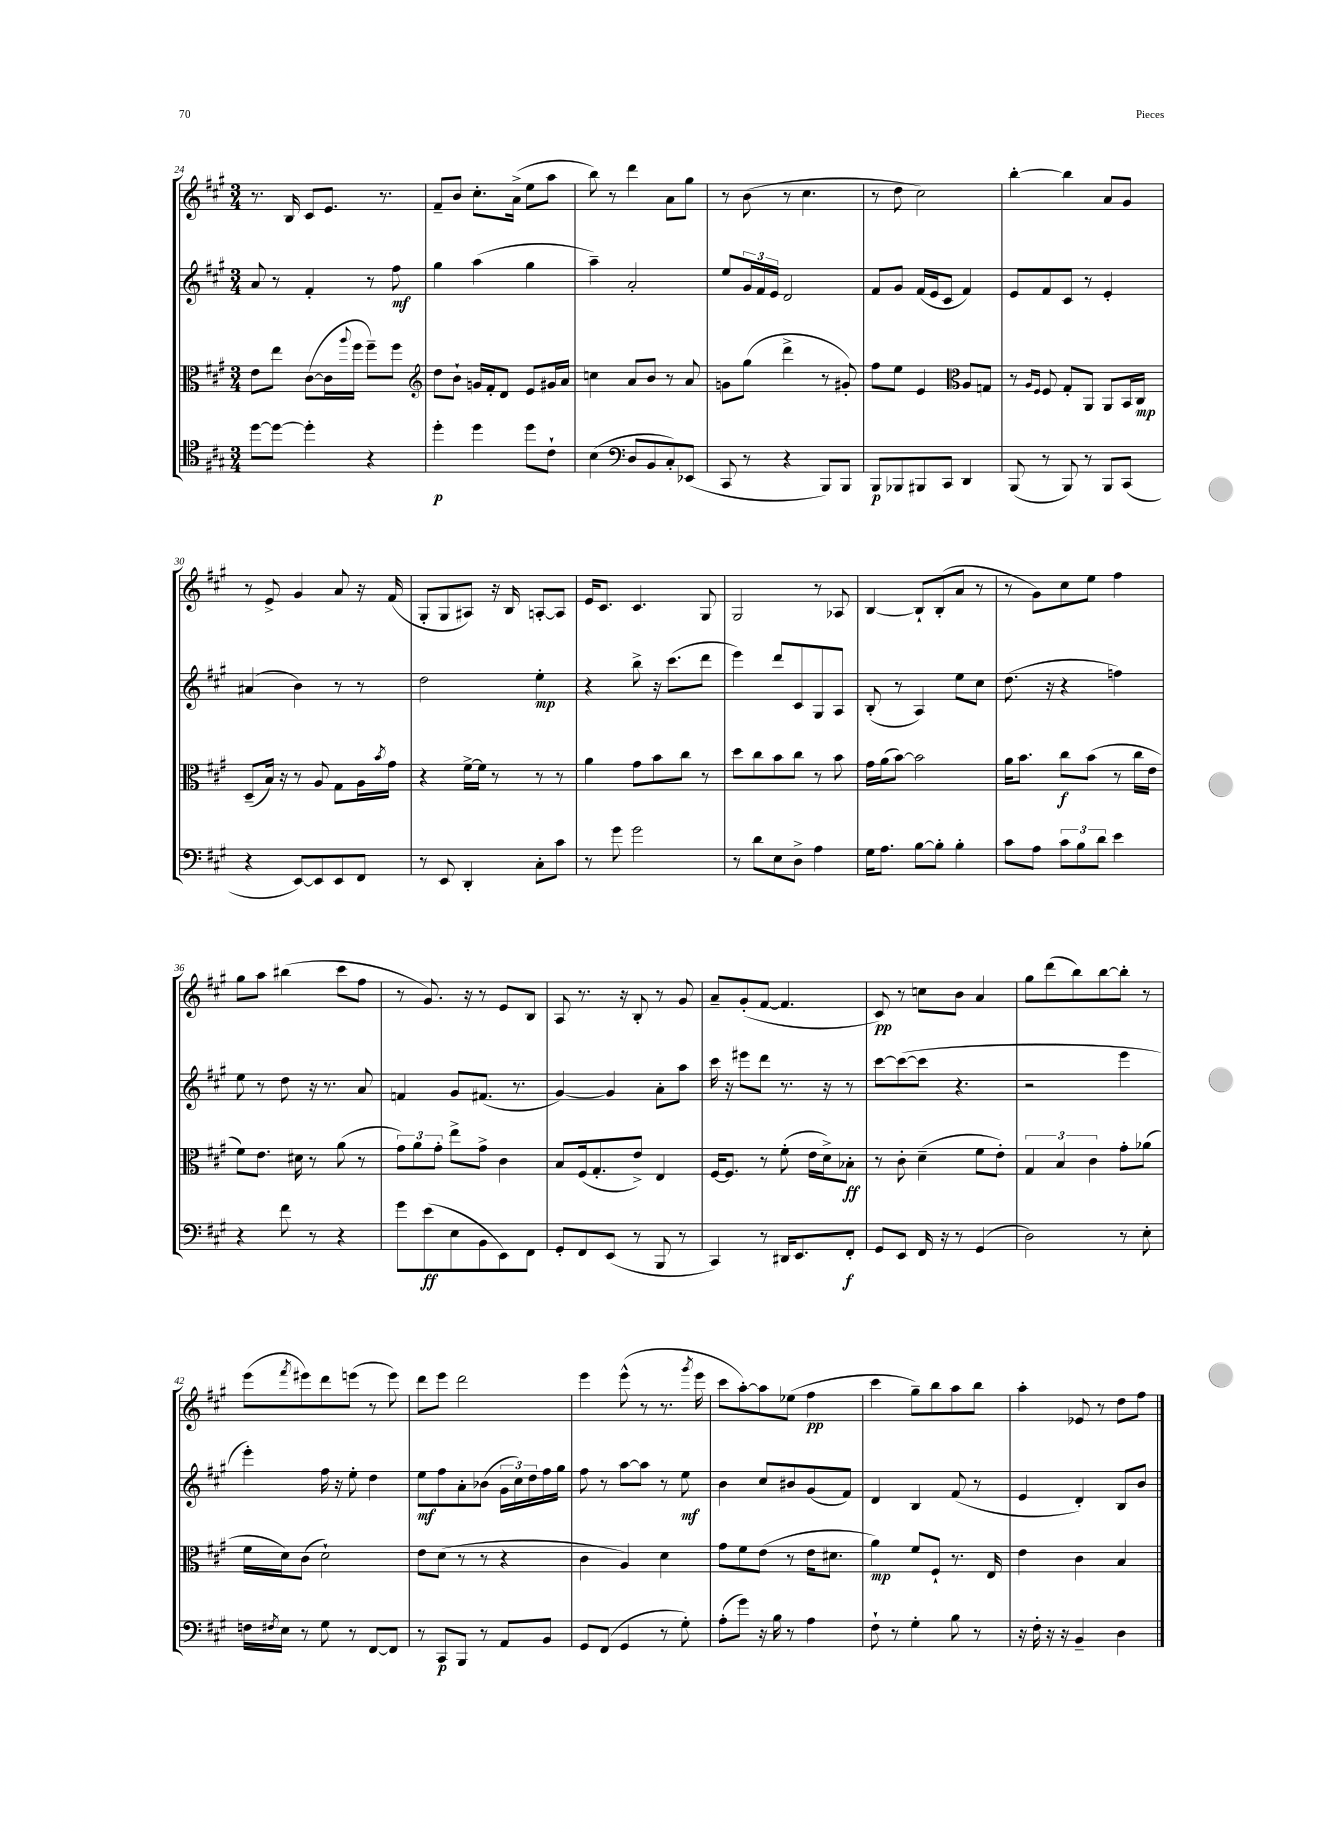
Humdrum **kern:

**kern	**kern	**kern	**kern
*staff4	*staff3	*staff2	*staff1
*clefC4	*clefC3	*clefG2	*clefG2
*k[f#c#g#]	*k[f#c#g#]	*k[f#c#g#]	*k[f#c#g#]
*M3/4	*M3/4	*M3/4	*M3/4
[8dd	8e	8a	8.r
8dd_	8ee	8r	.
.	.	.	16B
4dd']	([8c#	4f#'	8c#
.	16c#]	.	8.e
.	8qqaa	.	.
.	16ff#	.	.
4r	8ff#~)	8r	.
.	.	.	8.r
.	8ff#	8ff#	.
=	=	=	=
*	*clefG2	*	*
4dd'	8dd	4gg#	8f#~
.	8b`	.	8b
4dd	16g	(4aa	8.cc#'
.	16f#'	.	.
.	8d	.	.
.	.	.	(16a^
8dd	8e	4gg#	8ee
8c#`	16g#	.	8aa
.	16a	.	.
=	=	=	=
(4B	4cc	4aa~)	8bb)
.	.	.	8r
*clefF4	*	*	*
8D	8a	2a'	4ddd
8BB	8b	.	.
8C#')	8r	.	8a
(8EE-	8a	.	8gg#
=	=	=	=
8CC#	8g	8ee	8r
8r	(8gg#	24g#	(8b
.	.	24f#	.
.	.	24e	.
4r	4ddd^	2d	8r
.	.	.	4.cc#
8BBB)	8r	.	.
8BBB	8g#')	.	.
=	=	=	=
8BBB	8ff#	8f#	8r
8BBB-	8ee	8g#	8dd
8BBB#	4e	(16f#	2cc#)
.	.	16e	.
8CC#	.	8c#	.
*	*clefC3	*	*
4DD	8A	4f#)	.
.	8G	.	.
=	=	=	=
(8BBB	8r	8e	[4bb'
.	16qqA	.	.
.	16qqF#	.	.
8r	8F#	8f#	.
8BBB)	8G#'	8c#	4bb]
8r	8AA	8r	.
8BBB	8AA	4e'	8a
(8CC#	16BB	.	8g#
.	16C#	.	.
=	=	=	=
4r	(8D~	(4a#	8r
.	16B)	.	8e^
.	16r	.	.
[8EE)	8r	4b)	4g#
8EE]	8A	.	.
8EE	8G#	8r	8a
8FF#	16A	8r	16r
.	8qb	.	.
.	16g#	.	(16f#
=	=	=	=
8r	4r	2dd	8G#'
8EE	.	.	8G#
4DD'	[16f#^	.	8A#)
.	16f#]	.	.
.	8r	.	16r
.	.	.	16B
8C#'	8r	4ee'	[8A'
8c#	8r	.	8A]
=	=	=	=
8r	4a	4r	16e
.	.	.	8.c#
8g#	.	.	.
2g#	8g#	8bb^	4.c#
.	8b	16r	.
.	.	(8.ccc#	.
.	8cc#	.	.
.	8r	8ddd	8G#
=	=	=	=
8r	8dd	4eee)	2G#
8d	8cc#	.	.
8E	8b	8ddd	.
8D^	8cc#	8c#	.
4A	8r	8G#	8r
.	8b	8A	8A-
=	=	=	=
16G#	16g#	(8B'	[4B
8.A	(16a	.	.
.	[8b)	8r	.
[8B	2b]	4A)	8B`]
8B']	.	.	(8B'
4B'	.	8ee	8a
.	.	8cc#	8r
=	=	=	=
8c#	16a	(8.dd	8r
.	8.b	.	.
8A	.	.	8g#)
.	.	16r	.
12c#	8cc#	4r	8cc#
12B	.	.	.
.	(8b	.	8ee
12d	.	.	.
4e	8r	4ff)	4ff#
.	16cc#	.	.
.	16e	.	.
=	=	=	=
4r	8f#)	8ee	8gg#
.	8.e	8r	8aa
8f#	.	8dd	(4bb#
.	16d#	.	.
8r	8r	16r	.
.	.	8.r	.
4r	(8a	.	8ccc#
.	8r	8a	8ff#
=	=	=	=
8g#	12g#)	4f	8r
.	12a	.	.
(8e	.	.	8.g#)
.	12g#'	.	.
8E	8ee^	8g#	.
.	.	.	16r
8BB	8g#^	(8.f#	8r
8EE)	4c#	.	8e
.	.	8.r	.
8FF#	.	.	8B
=	=	=	=
8GG#'	8B	[4g#)	8A
8FF#	(16F#	.	8.r
.	8.G#'	.	.
(8EE	.	4g#]	.
.	.	.	16r
8r	8e^)	.	8B'
8BBB	4E	8a'	8r
8r	.	8aa	8g#
=	=	=	=
4CC#)	[16F#	16ccc#	8a~
.	8.F#]	16r	.
.	.	8eee#	(8g#'
8r	8r	8ddd	[8f#
16DD#	(8f#'	8.r	4.f#]
8.EE	.	.	.
.	16e	.	.
.	16d^)	16r	.
8FF#'	8B-'	8r	.
=	=	=	=
8GG#	8r	[8ccc#	8c#)
8EE	8c#'	(8ccc#_	8r
16FF#	(4d~	8ccc#]	8cc
16r	.	.	.
8r	.	4.r	8b
(4GG#	8f#	.	4a
.	8e')	.	.
=	=	=	=
2D)	6G#	2r	8gg#
.	.	.	(8ddd
.	6B	.	.
.	.	.	8bb)
.	6c#	.	.
.	.	.	[8bb
8r	8g#'	4eee	8bb']
8E'	(8a-	.	8r
=	=	=	=
16F	16f#	4eee')	(8eee
8qF#	.	.	.
16E	16d)	.	.
.	.	.	8qfff#
8r	(8c#	.	8eee#)
8G#	2d`)	16ff#	8ddd
.	.	16r	.
8r	.	8ee'	(8eee
[8FF#	.	4dd	8r
8FF#]	.	.	8eee)
=	=	=	=
8r	8e	8ee	8ddd
8CC#	(8d	8ff#	8eee
8BBB	8r	8a'	2ddd
8r	8r	(8b-	.
8AA	4r	24g#	.
.	.	24cc#)	.
.	.	24dd	.
8BB	.	16ff#	.
.	.	16gg#	.
=	=	=	=
8GG#	4c#	8ff#	4eee
(8FF#	.	8r	.
4GG#	4A)	[8aa	(8eee^^
.	.	8aa]	8r
8r	4d	8r	8.r
8G#')	.	8ee	.
.	.	.	8qggg#
.	.	.	16eee
=	=	=	=
(8A'	8g#	4b	8ccc#
8g#)	8f#	.	[8aa')
16r	(8e	8cc#	8aa]
16B	.	.	.
8r	8r	8b#	(8ee-
4A	16e	(8g#	4ff#
.	8.d#	.	.
.	.	8f#)	.
=	=	=	=
8F#`	4a)	4d	4ccc#
8r	.	.	.
4G#'	8f#	4B	8gg#~)
.	8F#`	.	8bb
8B	8.r	(8f#	8aa
8r	.	8r	8bb
.	16E	.	.
=	=	=	=
16r	4e	4e	4aa'
16F#'	.	.	.
16r	.	.	.
16r	.	.	.
4BB~	4c#	4d')	8e-
.	.	.	8r
4D	4B	8B	8dd
.	.	8b	8ff#
==	==	==	==
*-	*-	*-	*-
